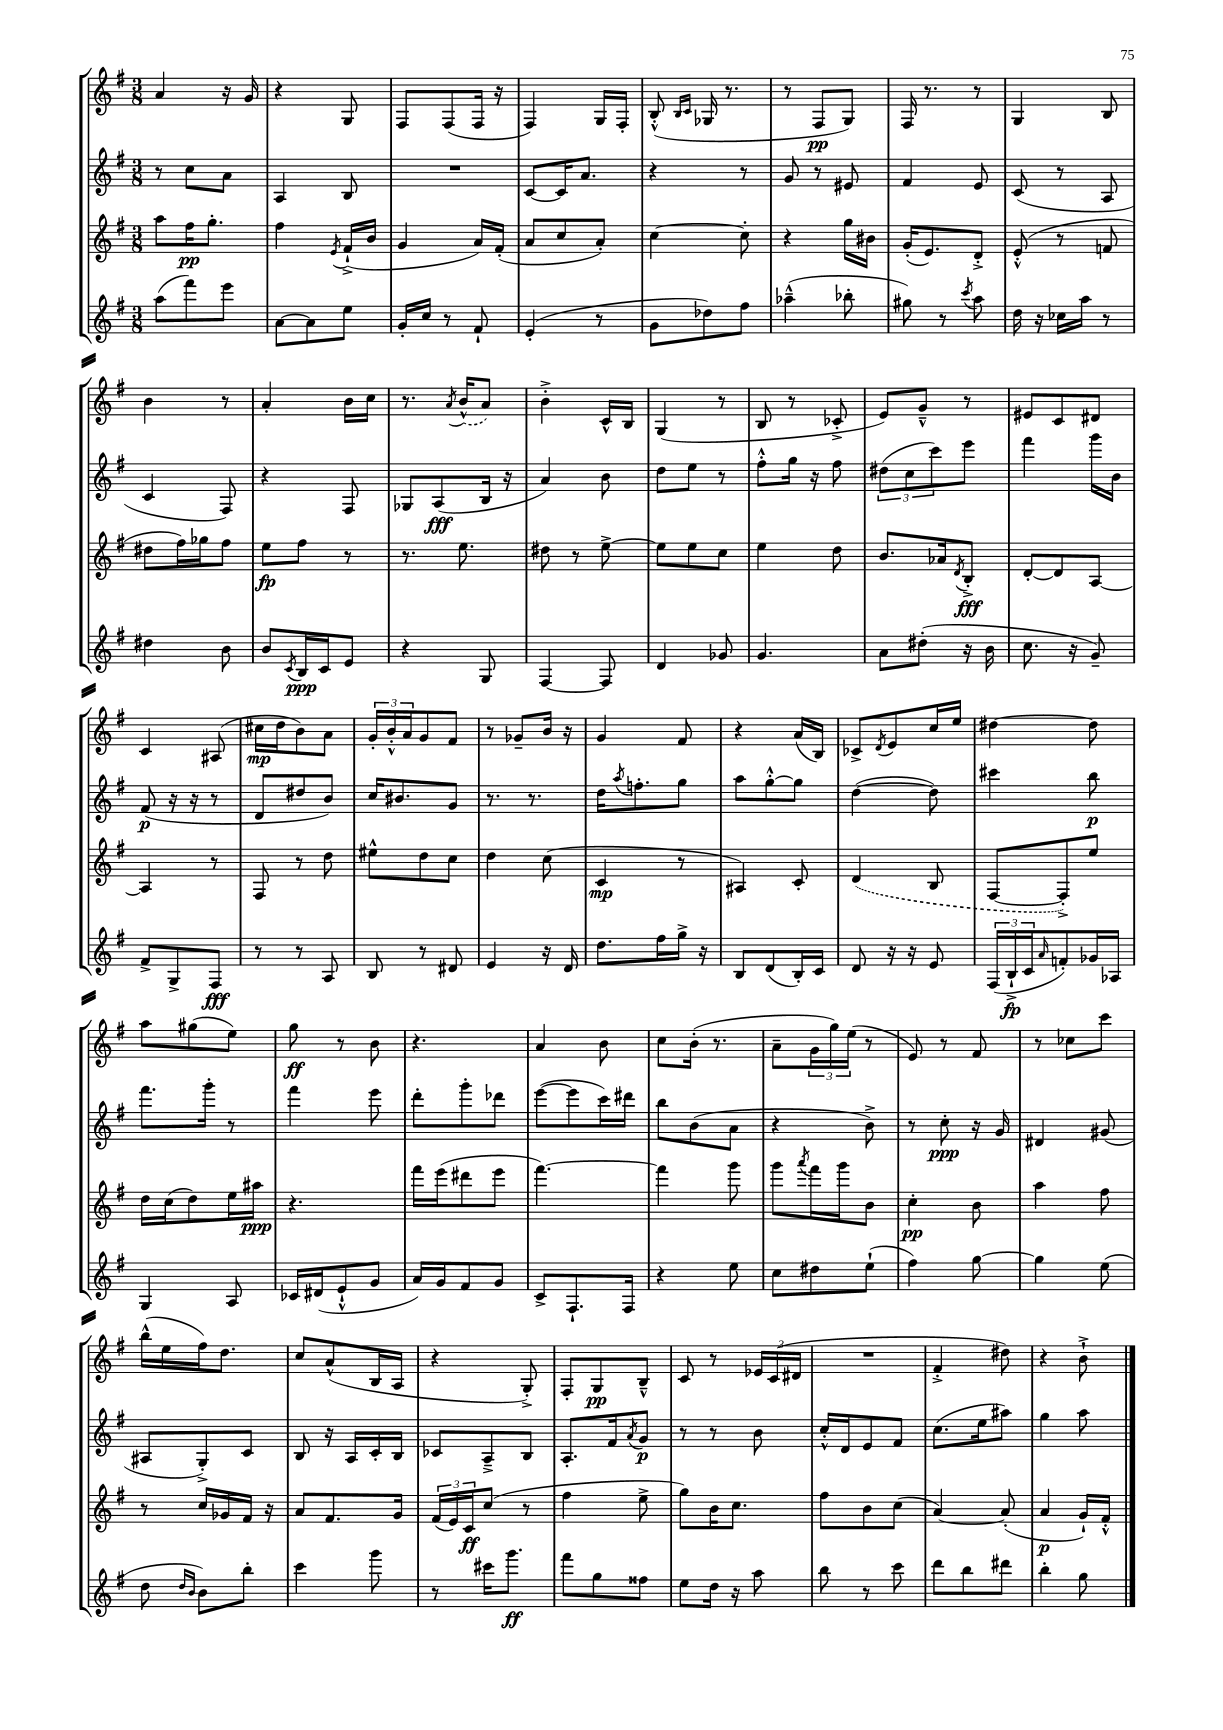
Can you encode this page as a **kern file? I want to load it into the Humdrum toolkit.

**kern	**kern	**kern	**kern
*staff4	*staff3	*staff2	*staff1
*clefG2	*clefG2	*clefG2	*clefG2
*k[f#]	*k[f#]	*k[f#]	*k[f#]
*M3/8	*M3/8	*M3/8	*M3/8
(8aa	8aa	8r	4a
8fff#)	16ff#	8cc	.
.	8.gg'	.	.
8eee	.	8a	16r
.	.	.	16g
=	=	=	=
[8a	4ff#	4A	4r
8a]	.	.	.
.	8qe	.	.
8ee	(16f#`^	8B	8G
.	16b	.	.
=	=	=	=
16g'	4g	4.r	8F#
16cc	.	.	.
8r	.	.	(8F#
8f#`	16a)	.	16F#
.	(16f#'	.	16r
=	=	=	=
(4e'	8a	[8c	4F#)
.	8cc	16c]	.
.	.	8.a	.
8r	8a')	.	16G
.	.	.	16F#'
=	=	=	=
8g	[4cc	4r	(8B'^^
.	.	.	16qqB
.	.	.	16qqc
8dd-)	.	.	16G-
.	.	.	8.r
8ff#	8cc']	8r	.
=	=	=	=
(4aa-~^^	4r	8g	8r
.	.	8r	8F#
8bb-'	16gg	8e#	8G)
.	16b#	.	.
=	=	=	=
8gg#)	(16g'	4f#	16F#
.	8.e)	.	8.r
8r	.	.	.
8qccc	.	.	.
8aa	8d'^	8e	8r
=	=	=	=
16dd	(8e'^^	(8c	4G
16r	.	.	.
16cc-	8r	8r	.
16aa	.	.	.
8r	8f	8A	8B
=	=	=	=
4dd#	8dd#	4c	4b
.	16ff#)	.	.
.	16gg-	.	.
8b	8ff#	8F#)	8r
=	=	=	=
8b	8ee	4r	4a'
8qc	.	.	.
16B	8ff#	.	.
16c	.	.	.
8e	8r	8F#	16b
.	.	.	16cc
=	=	=	=
4r	8.r	8G-	8.r
.	.	(8A	.
.	.	.	8qa
.	8.ee	.	(16b^^
8G	.	16B	8a)
.	.	16r	.
=	=	=	=
[4F#	8dd#	4a)	4b'^
.	8r	.	.
8F#]	[8ee^	8b	16c^^
.	.	.	16B
=	=	=	=
4d	8ee]	8dd	(4G
.	8ee	8ee	.
8g-	8cc	8r	8r
=	=	=	=
4.g	4ee	8ff#'^^	8B
.	.	16gg	8r
.	.	16r	.
.	8dd	8ff#	8c-'^
=	=	=	=
8a	8.b	(12dd#	8e)
.	.	12cc	.
(8dd#'	.	.	8g~^^
.	.	12ccc)	.
.	16a-	.	.
.	8qd	.	.
16r	8B'^	8eee	8r
16b	.	.	.
=	=	=	=
8.cc	[8d'	4fff#	8e#
.	8d]	.	8c
16r	.	.	.
8g~)	[8A	16ggg	8d#
.	.	16b	.
=	=	=	=
8f#^	4A]	(8f#	4c
8G^	.	16r	.
.	.	16r	.
8F#	8r	8r	(8A#
=	=	=	=
8r	8F#	8d	16cc#
.	.	.	16dd
8r	8r	8dd#	8b)
8A	8dd	8b)	8a
=	=	=	=
8B	8ee#^^	16cc	24g'
.	.	.	24b'^^
.	.	8.b#	.
.	.	.	24a
8r	8dd	.	8g
8d#	8cc	8g	8f#
=	=	=	=
4e	4dd	8.r	8r
.	.	.	8g-~
.	.	8.r	.
16r	(8cc	.	16b
16d	.	.	16r
=	=	=	=
8.dd	4c	16dd	4g
.	.	8qaa	.
.	.	8.ff'	.
16ff#	.	.	.
16gg^	8r	8gg	8f#
16r	.	.	.
=	=	=	=
8B	4A#)	8aa	4r
(8d	.	[8gg'^^	.
16B')	8c'	8gg]	(16a
16c	.	.	16B)
=	=	=	=
8d	(4d	([4dd	8c-^
.	.	.	8qd
16r	.	.	8e
16r	.	.	.
8e	8B	8dd])	16cc
.	.	.	16ee
=	=	=	=
(24F#	[8F#	4ccc#	[4dd#
24B`^	.	.	.
24c	.	.	.
16qqa	.	.	.
8f')	8F#'^])	.	.
16g-	8ee	8bb	8dd#]
16A-	.	.	.
=	=	=	=
4G	16dd	8.fff#	8aa
.	(16cc	.	.
.	8dd)	.	(8gg#
.	.	16ggg'	.
8A	16ee	8r	8ee)
.	16aa#	.	.
=	=	=	=
16c-	4.r	4fff#	8gg
(16d#	.	.	.
8e`^^	.	.	8r
8g	.	8eee	8b
=	=	=	=
16a)	16fff#	8ddd'	4.r
16g	(16eee	.	.
8f#	8ddd#	8ggg'	.
8g	8eee	8ddd-	.
=	=	=	=
8c^	[4.fff#)	([8eee	4a
8.F#`	.	8eee]	.
.	.	16ccc)	8b
16F#	.	16ddd#	.
=	=	=	=
4r	4fff#]	8bb	8cc
.	.	(8b	(16b'
.	.	.	8.r
8ee	8ggg	8a	.
=	=	=	=
8cc	8ggg	4r	8a~
.	8qaaa	.	.
8dd#	16fff#	.	24g
.	.	.	24gg)
.	16ggg	.	.
.	.	.	(24ee
(8ee`	8b	8b^)	8r
=	=	=	=
4ff#)	4cc'	8r	8e)
.	.	8cc'	8r
[8gg	8b	16r	8f#
.	.	16g	.
=	=	=	=
4gg]	4aa	4d#	8r
.	.	.	8cc-
(8ee	8ff#	(8g#	8ccc
=	=	=	=
8dd	8r	8A#	(16bb^^
.	.	.	16ee
16qqdd	.	.	.
16qqb	.	.	.
8b)	16cc	8G'^)	16ff#)
.	16g-	.	8.dd
8bb'	16f#	8c	.
.	16r	.	.
=	=	=	=
4ccc	8a	8B	8cc
.	8.f#	16r	(8a^^
.	.	16A	.
8ggg	.	16c'	16B
.	16g	16B	16A
=	=	=	=
8r	(24f#	8c-	4r
.	24e)	.	.
.	24c	.	.
16ccc#	(8cc	8A~^	.
8.ggg	.	.	.
.	8r	8B	8G'^)
=	=	=	=
8fff#	4ff#	8.A'	8F#'
8gg	.	.	8G
.	.	16f#	.
.	.	8qa	.
8ff##	8ee^	8g	8B~^^
=	=	=	=
8ee	8gg)	8r	8c
16dd	16b	8r	8r
16r	8.cc	.	.
8aa	.	8b	24e-
.	.	.	(24c
.	.	.	24d#
=	=	=	=
8bb	8ff#	16cc'^^	4.r
.	.	16d	.
8r	8b	8e	.
8ccc	(8cc	8f#	.
=	=	=	=
8ddd	[4a)	(8.cc	4f#'^
8bb	.	.	.
.	.	16ee	.
8ddd#	(8a']	8aa#)	8dd#)
=	=	=	=
4bb'	4a	4gg	4r
8gg	16g`)	8aa	8b`^
.	16f#'^^	.	.
==	==	==	==
*-	*-	*-	*-
